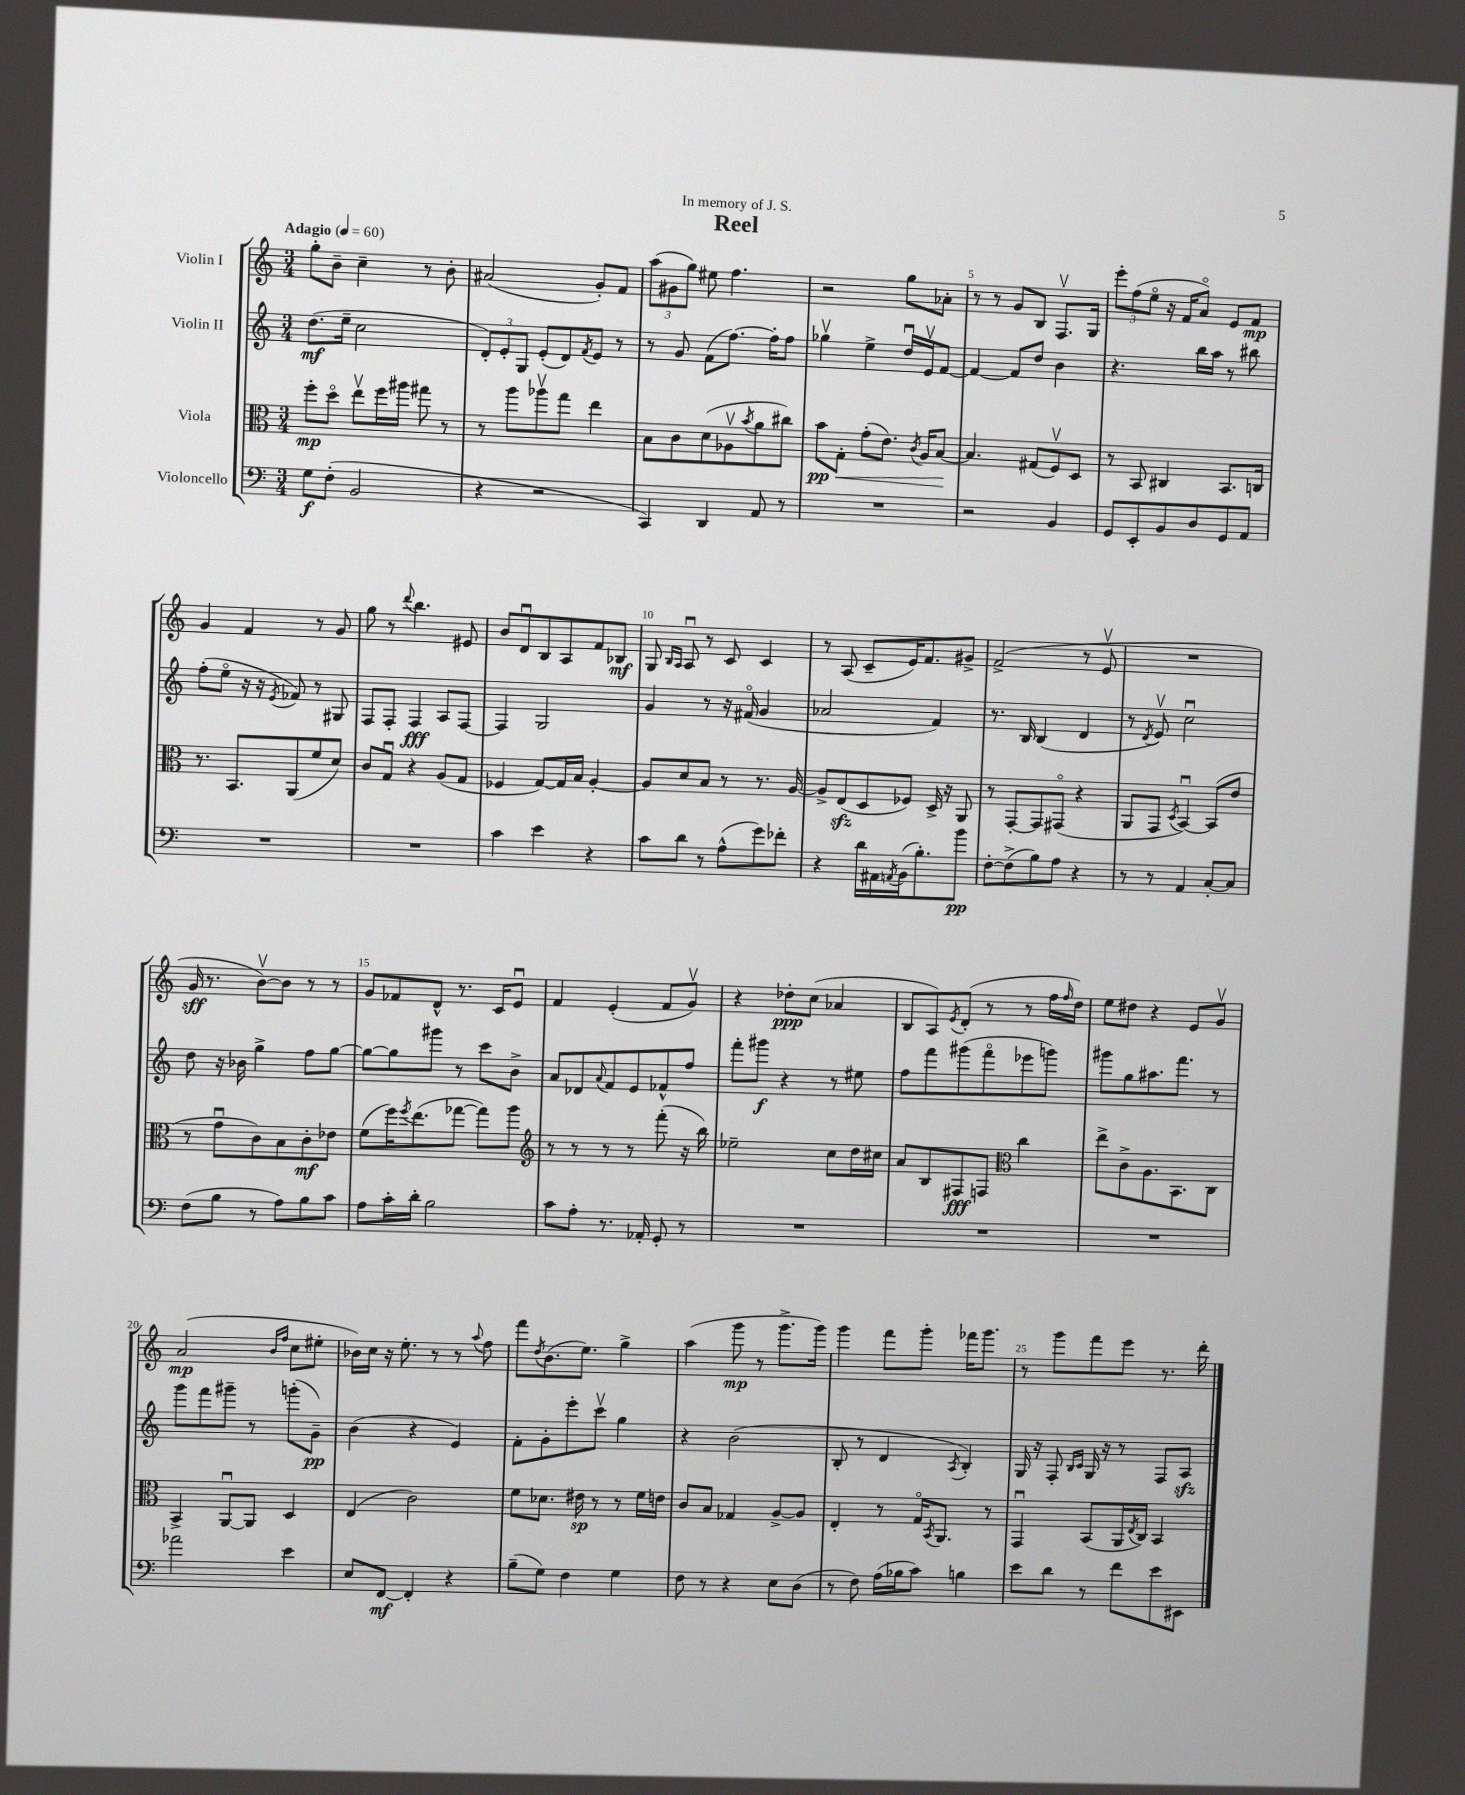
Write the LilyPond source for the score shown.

\header { title = "Reel" dedication = "In memory of J. S." }
<<
\new StaffGroup <<
\new Staff = "s0" \with { instrumentName = "Violin I" } {
    \clef treble \key c \major \numericTimeSignature \time 3/4 \tempo "Adagio" 4 = 60
    g''8-. b'8-- c''4-- r8 b'8-. |
    ais'2( g'8-.) f'8 |
    \tuplet 3/2 { a''8( gis'8 g''8) } eis''8 f''4. |
    r2 g''8 aes'8-. |
    r8 r8 g'8 b8 f8.\upbow g16 |
    \tuplet 3/2 { e'''8-. f''8( e''8\flageolet } r16 f'16 a'8\flageolet) e'8 f'8\mp |
    g'4 f'4 r8 g'8 |
    g''8 r8 \appoggiatura { d'''8 } b''4. eis'8 |
    b'8 d'8\downbow b8 a8 f'8 bes8\mf |
    g8 \grace { b16 a16 } a8\downbow r8 c'8 c'4 |
    r8 a8( c'8-- e'16) f'8. gis'8-> |
    f'2->( r8 e'8\upbow |
    R2. |
    g'16\sff r8. b'8~\upbow) b'8 r8 r8 |
    g'8 fes'8 d'8-^ r8. c'16 e'8\downbow |
    f'4 e'4-.( f'8 g'8\upbow) |
    r4 des''8-.\ppp c''8( aes'4 |
    b8 a8) \acciaccatura { e'8 } d'8-.( r8 r8 f''16 \grace { f''16 } d''16) |
    e''8 dis''8 r4 e'8 g'8\upbow |
    a'2\mp( \grace { b'16 f''16 } c''8 eis''8-. |
    bes'16) c''16 r16 e''8.-. r8 r8 \appoggiatura { a''8 } f''8 |
    f'''8 \acciaccatura { d''8 } b'8.( e''8.) g''4-> |
    a''4( g'''8\mp r8 g'''8.-> g'''16) |
    g'''4 f'''8 g'''8-. fes'''16 g'''8. |
    r8 g'''8 f'''8 e'''8 r8. d'''16-. \bar "|." |
}
\new Staff = "s1" \with { instrumentName = "Violin II" } {
    \clef treble \key c \major \numericTimeSignature \time 3/4
    d''8.\mf( e''16-- c''2 |
    \tuplet 3/2 { d'8-.) e'8-. g8 } e'8-.( d'8) \acciaccatura { f'8 } e'8 r8 |
    r8 g'8 f'8( f''8.~) f''16-. f''8 |
    ges''4\upbow e''4-> d''16\downbow e'16\upbow f'8~ |
    f'4~ f'8 d''8 b'4 |
    r4. b''16 a''16 r8 bis''8 |
    f''8-.( e''8\flageolet r16 r16 \acciaccatura { e'8 } fes'8) r8 gis8 |
    f8 f8-. f4\fff a8 f8~ |
    f4 g2 |
    g'4 r8 r16 fis'16\flageolet( g'4 |
    aes'2 f'4) |
    r8. b16 b4( d'4 |
    r8 \acciaccatura { d'8 } e'8\upbow) c''2\downbow |
    d''8 r16 bes'16 g''4-> f''8 g''8~ |
    g''8~ g''8 gis'''8 r8 c'''8 b'8-> |
    a'8 des'8 \appoggiatura { a'8 } f'8 e'8 fes'8-^ f''8 |
    f'''8-. gis'''8\f r4 r8 eis''8 |
    f''8 f'''8 gis'''8( f'''8\flageolet ees'''8 g'''8) |
    gis'''8 g''8 ais''8. f'''8. r8 |
    g'''8 f'''8 gis'''8-- r8 g'''8-.( g'8--\pp) |
    b'4( r4 e'4) |
    f'8-. g'8-. e'''8-. c'''8\upbow g''4 |
    r4 b'2( |
    b8-. r8 d'4 \acciaccatura { a8 } b4-.) |
    g16 r16 f8-. \grace { b16 c'16 } g16 r16 r8 f8 a8\sfz \bar "|." |
}
\new Staff = "s2" \with { instrumentName = "Viola" } {
    \clef alto \key c \major \numericTimeSignature \time 3/4
    f''8-.\mp d''8\flageolet e''8\upbow f''16 ais''16 gis''8 r8 |
    r8 a''8 aes''8\upbow g''8 e''4 |
    b8 c'8 d'8( aes8\upbow \acciaccatura { b'8 } a'8 cis''8) |
    b'8\pp\< g8-. g'8-.( e'8.) \acciaccatura { c'8 } a16 b8~\! |
    b4. gis8( f8\upbow) d8 |
    r8 b,8 cis4 b,8. c16 |
    r8. b,8. a,8( f'8 d'8) |
    c'8 g8\downbow r4 a8( g8 |
    fes4 g8~) g16 b16 a4~-. |
    a8 d'8 b8 r8 r8. a16~ |
    a8-> e8\sfz( d8 fes8) d16-> r16 a,8 |
    r8 g,8~-. g,8 gis,8\flageolet( r4 |
    a,8 g,8 \acciaccatura { d8 } b,4~\downbow) b,8( e'8 |
    r8 g'8\downbow c'8) b8 c'8-.\mf ees'8 |
    f'8( f''16) \acciaccatura { f''8 } e''8.( ges''8~ ges''8) a''8 |
    \clef treble r8 r8 r8 r8 f'''8-.( r16 b''16) |
    ees''2-- c''8 d''16 cis''16 |
    a'8 b8 fis8\fff f8 \clef alto c''4 |
    e''8-> c'8-> a8. b,8. c8 |
    b,4-> a,8~\downbow a,8 d4 |
    e4( c'2) |
    f'8 des'8. eis'16\sp r8 r8 f'16 e'16 |
    c'8 b8 ges4 a8~-> a8 |
    e4-. r8 g16\flageolet \acciaccatura { b,8 } a,8. r8 |
    g,4\downbow b,8( a,16 \acciaccatura { e8 } c16) b,4 \bar "|." |
}
\new Staff = "s3" \with { instrumentName = "Violoncello" } {
    \clef bass \key c \major \numericTimeSignature \time 3/4
    g8\f f8-.( b,2 |
    r4 r2 |
    c,4) d,4 a,8 r8 |
    R2. |
    r2 b,4 |
    g,8 e,8-. b,8 d8 g,8 a,8 |
    R2. |
    R2. |
    c'4 e'4 r4 |
    c'8 d'8 r8 a8-^( g'8) fes'8-. |
    r4 d'16 ais,16 \acciaccatura { a,8 } b,16( b8.-.) b'8\pp |
    f8~-. f8->( b8) a8 r4 |
    r8 r8 a,4 c8~-. c8 |
    f8( b8 r8 a8) b8 c'8 |
    a8 c'16-. d'16-. b2 |
    c'8 a8-. r8. aes,16-. g,8-. r8 |
    R2. |
    R2. |
    R2. |
    aes'2 e'4 |
    e8 f,8~\mf f,4-. r4 |
    b8--( g8) f4 g4 |
    f8 r8 r4 e8 d8( |
    r8 f8) a16( bes16 c'8) b4 |
    e'8 d'8 r8 f'8 e'8 eis,8 \bar "|." |
}
>>
>>
\layout { \context { \Score \override BarNumber.break-visibility = ##(#f #t #t) barNumberVisibility = #(every-nth-bar-number-visible 5) } }
